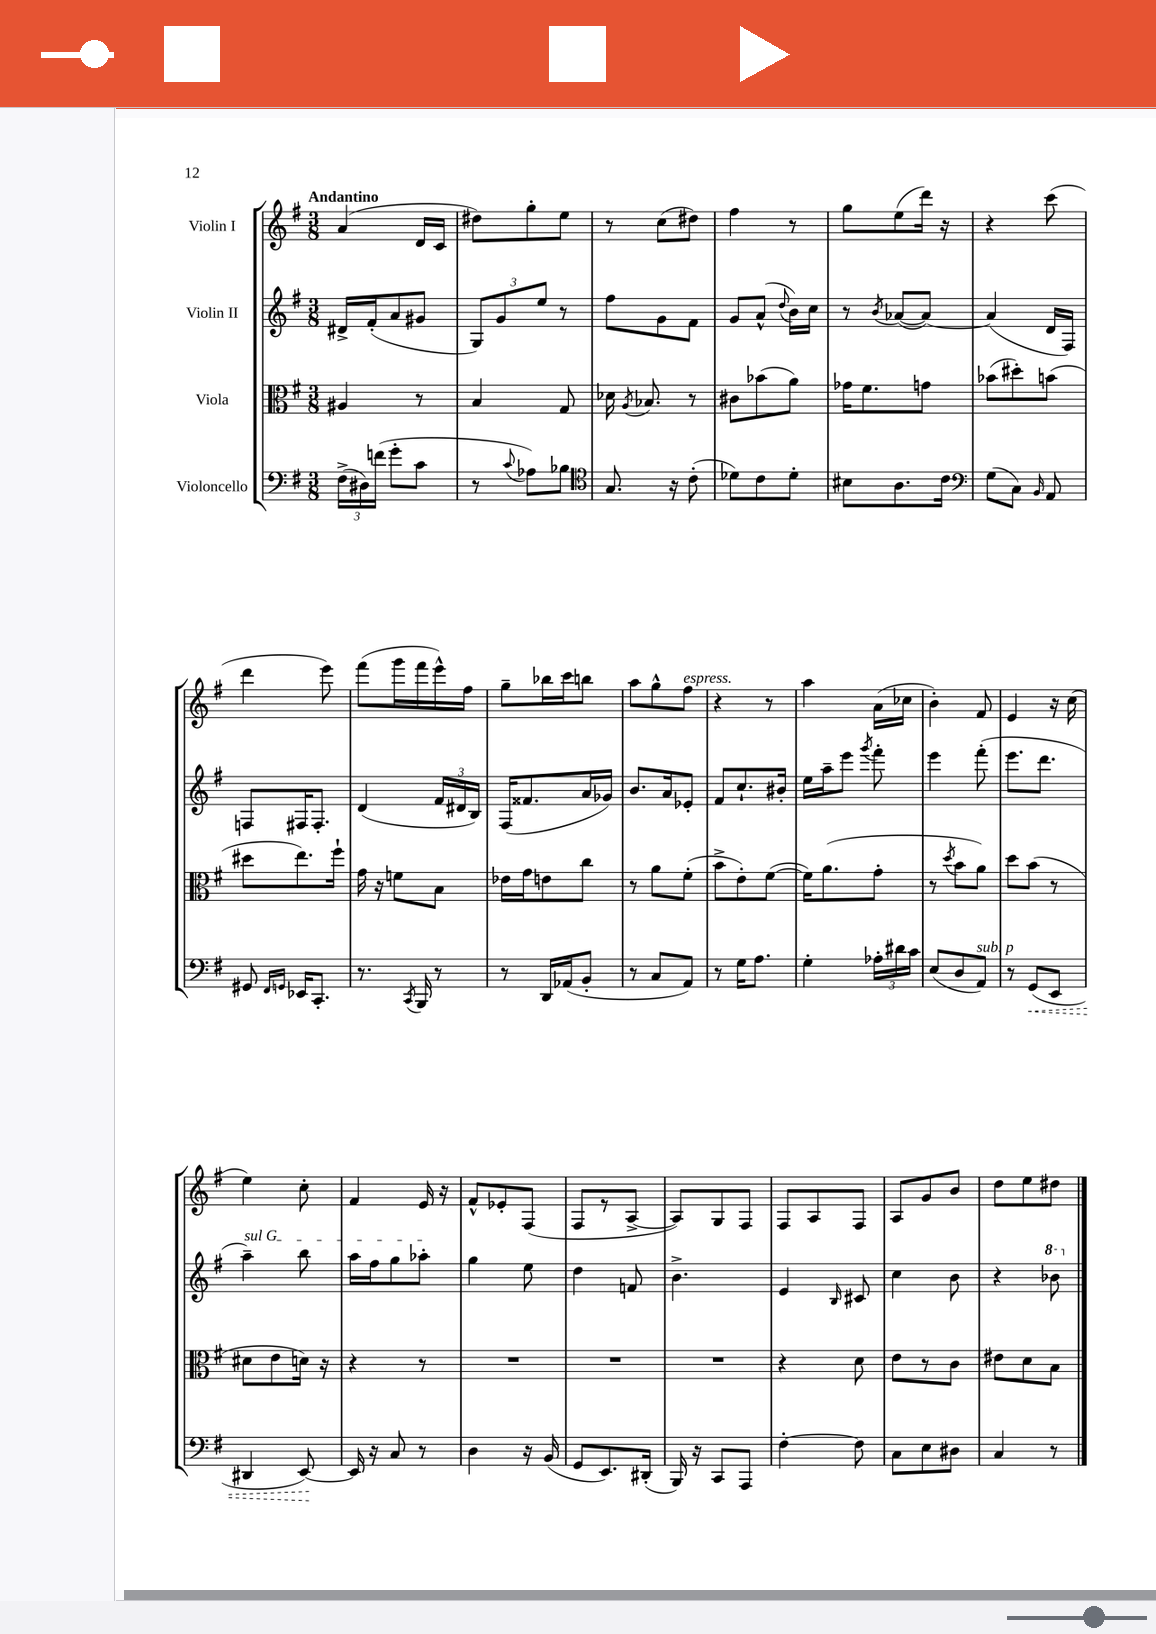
<<
\new StaffGroup <<
\new Staff = "s0" \with { instrumentName = "Violin I" } {
    \clef treble \key g \major \numericTimeSignature \time 3/8 \tempo "Andantino"
    \autoBeamOff a'4( d'16[ c'16] |
    dis''8[) g''8-. e''8] |
    r8 c''8[( dis''8]) |
    fis''4 r8 |
    g''8[ e''8( d'''16]) r16 |
    r4 c'''8( |
    d'''4 e'''8) |
    fis'''8[( g'''16 fis'''16 e'''16-^) fis''16] |
    g''8[-- bes''16 c'''16 b''8] |
    a''8[ g''8-^ fis''8]^\markup { \italic "espress." } |
    r4 r8 |
    a''4 a'16[( ces''16] |
    b'4-.) fis'8 |
    e'4 r16 c''16( |
    e''4) c''8-. |
    fis'4 e'16 r16 |
    fis'8[-^ ees'8-. fis8]( |
    fis8[ r8 a8]~-> |
    a8[) g8 fis8] |
    fis8[ a8 fis8] |
    a8[ g'8 b'8] |
    d''8[ e''8 dis''8] \bar "|." |
}
\new Staff = "s1" \with { instrumentName = "Violin II" } {
    \clef treble \key g \major \numericTimeSignature \time 3/8
    \autoBeamOff dis'16[-> fis'16-.( a'8 gis'8] |
    \tuplet 3/2 { g8[) g'8 e''8] } r8 |
    fis''8[ g'8 fis'8] |
    g'8[ a'8]-^( \appoggiatura { d''8 } b'16[) c''16] |
    r8 \acciaccatura { b'8 } aes'8[~( aes'8]~) |
    aes'4( d'16[ fis16]) |
    f8[ fis16 fis8.]-. |
    d'4( \tuplet 3/2 { fis'16[ dis'16 b16]) } |
    fis16[( fisis'8. a'16 ges'16]) |
    b'8.[ a'16 ees'8]-. |
    fis'8[ c''8.-! bis'16]-. |
    e''16[ a''16-- e'''8] \acciaccatura { g'''8 } fis'''8-. |
    e'''4 fis'''8-.( |
    e'''8.[ d'''8.] |
    \once \override TextSpanner.bound-details.left.text = \markup { \italic "sul G" } a''4--\startTextSpan) b''8 |
    a''16[ fis''16 g''8 aes''8]-.\stopTextSpan |
    g''4 e''8 |
    d''4 f'8 |
    b'4.-> |
    e'4 \grace { b16 } cis'8 |
    c''4 b'8 |
    r4 \ottava #1 bes''8 \ottava #0 \bar "|." |
}
\new Staff = "s2" \with { instrumentName = "Viola" } {
    \clef alto \key g \major \numericTimeSignature \time 3/8
    \autoBeamOff ais4 r8 |
    b4 g8 |
    des'16 \acciaccatura { a8 } bes8. r8 |
    cis'8[ bes'8( a'8]) |
    ges'16[ fis'8. g'8] |
    bes'8[( dis''8-.) b'8]( |
    dis''8[ e''8.) fis''16]-! |
    g'16 r16 f'8[ b8] |
    ees'16[ g'16 e'8 c''8] |
    r8 a'8[ fis'8]-.( |
    b'8[-> e'8-.) fis'8]~( |
    fis'16[) a'8.( g'8]-. |
    r8 \acciaccatura { d''8 } b'8[ a'8]) |
    d''8[ b'8]( r8 |
    dis'8[ e'8 d'16]) r16 |
    r4 r8 |
    R4. |
    R4. |
    R4. |
    r4 d'8 |
    e'8[ r8 c'8] |
    eis'8[ d'8 b8] \bar "|." |
}
\new Staff = "s3" \with { instrumentName = "Violoncello" } {
    \clef bass \key g \major \numericTimeSignature \time 3/8
    \autoBeamOff \tuplet 3/2 { fis16[->( dis16) f'16]( } g'8[-. c'8] |
    r8 \appoggiatura { c'8 } aes8[) bes8] |
    \clef tenor g8. r16 c'8-.( |
    des'8[) c'8 des'8]-. |
    bis8[ a8. c'16] |
    \clef bass g8[( c8]) \grace { b,16 } a,8 |
    gis,8 \grace { fis,16[ g,16] } ees,16[ c,8.]-. |
    r8. \acciaccatura { c,8 } b,,16 r8 |
    r8 d,16[ aes,16( b,8]-. |
    r8 c8[ a,8]) |
    r8 g16[ a8.] |
    g4-. \tuplet 3/2 { aes16[-. dis'16 c'16] } |
    e8[( d8 a,8]^\markup { \italic "sub. p" }) |
    r8 \once \override Hairpin.style = #'dashed-line g,8[\<( e,8] |
    dis,4 e,8~\!) |
    e,16 r16 c8 r8 |
    d4 r16 b,16( |
    g,8[ e,8.) dis,16]-.( |
    b,,16) r16 c,8[ a,,8] |
    fis4~-. fis8 |
    c8[ e8 dis8] |
    c4 r8 \bar "|." |
}
>>
>>
\layout { \context { \Score \remove "Bar_number_engraver" } }
